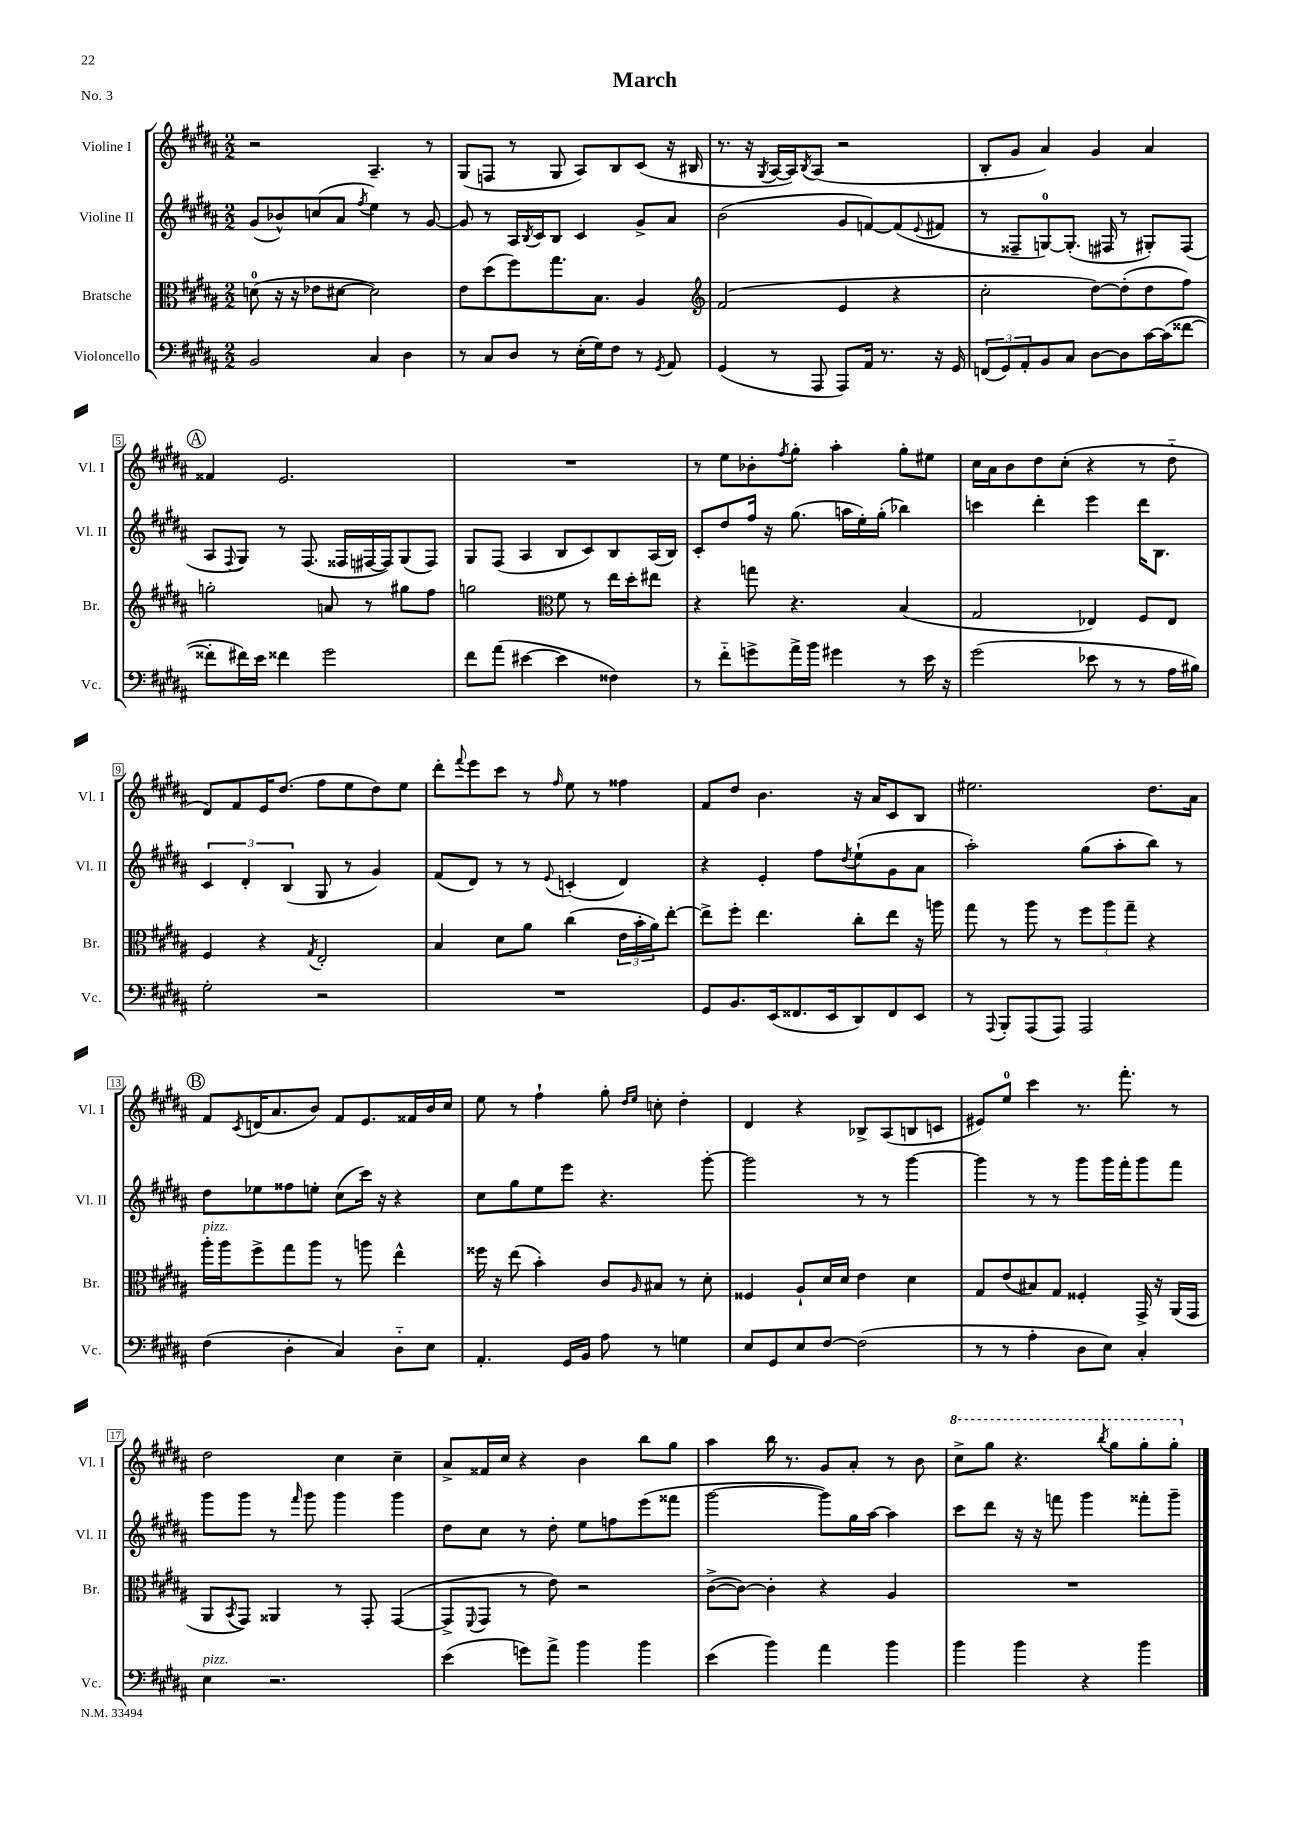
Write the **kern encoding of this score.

**kern	**kern	**kern	**kern
*part4	*part3	*part2	*part1
*staff4	*staff3	*staff2	*staff1
*I"Violoncello	*I"Bratsche	*I"Violine II	*I"Violine I
*I'Vc.	*I'Br.	*I'Vl. II	*I'Vl. I
*clefF4	*clefC3	*clefG2	*clefG2
*k[f#c#g#d#a#]	*k[f#c#g#d#a#]	*k[f#c#g#d#a#]	*k[f#c#g#d#a#]
*M2/2	*M2/2	*M2/2	*M2/2
=1	=1	=1	=1
2BB/	(8dn\	(8g#/L	2r
.	16r	8b-X^^/)	.
.	16r	.	.
.	8e-X\L	(8ccn/	.
.	[8d#X\J	8a#/J	.
.	.	8qff#/	.
4C#/	2d#\])	4ee\)	4.A#~/
4D#\	.	8r	.
.	.	[8g#/	8r
=2	=2	=2	=2
8r	8e\L	8g#/]	(8G#/L
8C#/L	(8dd#\	8r	8Fn/J
8D#/J	8ff#\)	16A#/LL	8r
.	.	8qB/	.
.	.	16c#/J	.
8r	8.gg#\	8B/J	8G#/
(16E'\LL	.	4c#/	8A#/L)
16G#\J)	8.B\J	.	.
8F#\J	.	.	8B/
8r	4A#/	8g#^/L	(8c#/J
8qGG#/	.	.	.
8AA#/	.	8a#/J	16r
.	.	.	16B#X/
=3	=3	=3	=3
*	*clefG2	*	*
(4GG#/	(2f#/	(2b\	8.r
.	.	.	16r
.	.	.	8qG#/
8r	.	.	[16A#/LL
.	.	.	16A#/J])
.	.	.	8qB/
8AAA#/	.	.	(8A#/J
8AAA#/L)	4e/	8g#/L	2r
16AA#/Jk	.	[8fn/)	.
8.r	.	.	.
.	4r	(8f/]	.
.	.	8qqe/	.
16r	.	8f#X/J	.
16GG#/	.	.	.
=4	=4	=4	=4
(12FFn/L	2cc#'\	8r	8B'/L
12GG#/)	.	.	.
.	.	8F##X~/L	8g#/J
12AA#'/	.	.	.
8BB/	.	[8Gn/)	4a#/)
8C#/J	.	(8.G'/J]	.
[8D#\L	[8dd#\L)	.	4g#/
.	.	16F#X/	.
8D#\]	(8dd#'\]	8r	.
[16c#\L	8dd#\	8G#X'/L)	4a#/
(16c#\J]	.	.	.
[8f##X\J	8ff#\J)	(8F#/J	.
!!LO:LB:g=z
!!LO:REH:place=s1:t=A
=5	=5	=5	=5
8f##X'\L]	2ggn'\	8A#/L	4f##X/
.	.	8qqF#/	.
16f#X\L)	.	8G#/J)	.
16e\JJ	.	.	.
4f##X\	.	8r	2.e/
.	.	(8.F#/	.
2g#\	8an/	.	.
.	.	16F##X/LL	.
.	8r	[16F#X/	.
.	.	16F#/J])	.
.	8gg#X\L	(8G#/	.
.	8ff#\J	8F#/J)	.
=6	=6	=6	=6
8f#\L	2ggn\	8G#/L	1r
(8a#\J	.	(8F#/J	.
[4e#X\	.	4A#/	.
*	*clefC3	*	*
4e#\]	8f#\	8B/L	.
.	8r	8c#/)	.
4F##X\)	16ee\LL	8B/	.
.	16dd#'\J	.	.
.	8ee#X\J	(16A#/L	.
.	.	16B/JJ)	.
=7	=7	=7	=7
8r	4r	8c#'/L	8r
8f#\L	.	8dd#/	8ee\L
8gn^\	8ggn\	16ff#/Jk	8b-X'\
.	.	16r	.
.	.	.	8qff#/
16a#^\L	4.r	(8.gg#\	8gg#'\J
16b\JJ	.	.	.
4g#X\	.	.	4aa#'\
.	.	16aan\LL	.
.	.	16ee'\)	.
.	.	(16gg#'\JJ	.
8r	(4B/	4bb-X\)	8gg#'\L
16e\	.	.	8ee#X\J
16r	.	.	.
=8	=8	=8	=8
(2g#\	2G#/	4cccn\	16cc#\LL
.	.	.	16a#\J
.	.	.	8b\
.	.	4ddd#'\	8dd#\
.	.	.	(8cc#'\J
8e-X\	4E-X/)	4eee\	4r
8r	.	.	.
8r	8F#/L	16ddd#\KL	8r
.	.	8.B\J	.
16A#\LL	8E-/J	.	8dd#\
16B#X\JJ)	.	.	.
!!LO:LB:g=z
=9	=9	=9	=9
2G#'\	4F#/	6c#/	8d#/L)
.	.	.	8f#/
.	.	6d#'/	.
.	4r	.	16e/K
.	.	.	(8.dd#/J
.	.	(6B/	.
.	8qG#/	.	.
2r	2E'/	8G#/	8ff#\L
.	.	8r	8ee\
.	.	4g#/)	8dd#\)
.	.	.	8ee\J
=10	=10	=10	=10
1r	4B/	(8f#/L	8ddd#'\L
.	.	.	8qqfff#/
.	.	8d#/J)	8eee\
.	8d#\L	8r	8ccc#\J
.	8a#\J	8r	8r
.	.	8qqe/	16qqff#/
.	(4cc#\	(4cn'/	8ee\
.	.	.	8r
.	24e\LL	4d#/)	4ff##X\
.	24b'\	.	.
.	24a#\J)	.	.
.	[8ee'\J	.	.
=11	=11	=11	=11
8GG#/L	8ee^\L]	4r	8f#/L
8.BB/	8ff#'\J	.	8dd#/J
.	4.ee\	4e'/	4.b\
(16EE/k	.	.	.
8.FF##X/	.	.	.
.	.	8ff#\L	.
16EE/k	.	.	.
.	.	8qdd#/	.
8DD#/)	8cc#'\L	(8ee`\	16r
.	.	.	16a#/KL
8FF##/	8ee\J	8g#\	8c#/
8EE/J	16r	8a#\J	8B/J
.	16aan\	.	.
=12	=12	=12	=12
8r	8gg#\	2aa#'\)	2.ee#X\
8qqAAA#/	.	.	.
8BBB'/L	8r	.	.
(8AAA#/	8aa#\	.	.
8AAA#/J)	8r	.	.
2AAA#/	12ff#\L	(8gg#\L	.
.	12aa#\	.	.
.	.	8aa#'\	.
.	12gg#~\J	.	.
.	4r	8bb\J)	8.dd#\L
.	.	8r	.
.	.	.	16a#\Jk
!!LO:LB:g=z
!!LO:REH:place=s1:t=B
=13	=13	=13	=13
!	!LO:TX:a:i:t=pizz.	!	!
(4F#\	16aa#'\LL	8dd#\L	8f#/L
.	16aa#\J	.	.
.	.	.	8qc#/
.	8ff#^\	8ee-X\	(16dn/K
.	.	.	8.a#/
4D#'\	8gg#\	8ff##X\	.
.	8aa#\J	8een'\J	8b/J)
4C#/)	8r	(8cc#\L	8f#/L
.	8aan\	16ccc#\Jk)	8.e/
.	.	16r	.
8D#\L	4ee^^\	4r	.
.	.	.	16f##X/L
8E\J	.	.	16b/
.	.	.	16cc#/JJ
=14	=14	=14	=14
4.AA#'/	16ff##X\	8cc#\L	8ee\
.	16r	.	.
.	(8ee\	8gg#\	8r
.	4b'\)	8ee\	4ff#`\
16GG#/LL	.	8eee\J	.
16BB/JJ	.	.	.
8A#\	8c#/L	4.r	8gg#'\
.	.	.	16qqdd#/LL
.	16qqA#/	.	16qqee/JJ
8r	8B#X/J	.	8ccn'\
4Gn\	8r	.	4dd#'\
.	8d#'\	[8ggg#'\	.
=15	=15	=15	=15
8E/L	4F##X/	2ggg#\]	4d#/
8GG#/	.	.	.
8E/	8A#`/L	.	4r
[8F#/J	16d#/L	.	.
.	16d#/JJ	.	.
(2F#\]	4e\	8r	8B-X^/L
.	.	8r	(8A#/
.	4d#\	[4ggg#\	8Bn/
.	.	.	8cn/J
=16	=16	=16	=16
8r	8G#/L	4ggg#\]	8e#X/L)
8r	(8e/	.	8ee/J
4A#'\	8B#X/)	8r	4ccc#\
.	8G#/J	8r	.
8D#\L	4F##X'/	8ggg#\L	8.r
8E\J)	.	16ggg#\L	.
.	.	16fff#'\J	8.fff#'\
4C#'/	16GG#^/	8ggg#\	.
.	16r	.	.
.	(16AA#/LL	8fff#\J	8r
.	16GG#/JJ	.	.
!!LO:LB:g=z
=17	=17	=17	=17
!LO:TX:a:i:t=pizz.	!	!	!
4E\	8AA#/L	8ggg#\L	2dd#\
.	8qBB/	.	.
.	8GG#/J)	8ggg#\J	.
2.r	4AA##X/	8r	.
.	.	16qqfff#/	.
.	.	8ggg#\	.
.	8r	4ggg#\	4cc#\
.	8GG#'/	.	.
.	([4GG#/	4ggg#\	4cc#~\
=18	=18	=18	=18
(4e\	8GG#^/L]	8dd#\L	8a#^/L
.	8qqFF#/	.	.
.	8GG#/J	8cc#\J	16f##X/L
.	.	.	16cc#/JJ
8gn\L)	8r	8r	4r
8a#^\J	8e\)	8dd#'\	.
4b\	2r	8ee\L	4b\
.	.	8ffn\	.
4b\	.	(8eee\	8bb\L
.	.	8fff##X\J	8gg#\J
=19	=19	=19	=19
(4e\	([8c#^\L	[2ggg#\	4aa#\
.	8c#\J_)	.	.
4b\)	4c#'\]	.	16bb\
.	.	.	8.r
4a#\	4r	8ggg#\L])	8g#/L
.	.	16gg#\L	8a#'/J
.	.	[16aa#\JJ	.
4b\	4A#/	4aa#\]	8r
.	.	.	8b\
=20	=20	=20	=20
*	*	*	*8va
4b\	1r	8ccc#\L	8ccc#^\L
.	.	8ddd#\J	8ggg#\J
4b\	.	16r	4.r
.	.	16r	.
.	.	8fffn\	.
4r	.	4ggg#\	.
.	.	.	8qbbb/
.	.	.	8ggg#\L
4b\	.	8fff##X'\L	8ggg#'\
.	.	8ggg#~\J	8ggg#'\J
*	*	*	*X8va
==	==	==	==
*-	*-	*-	*-
